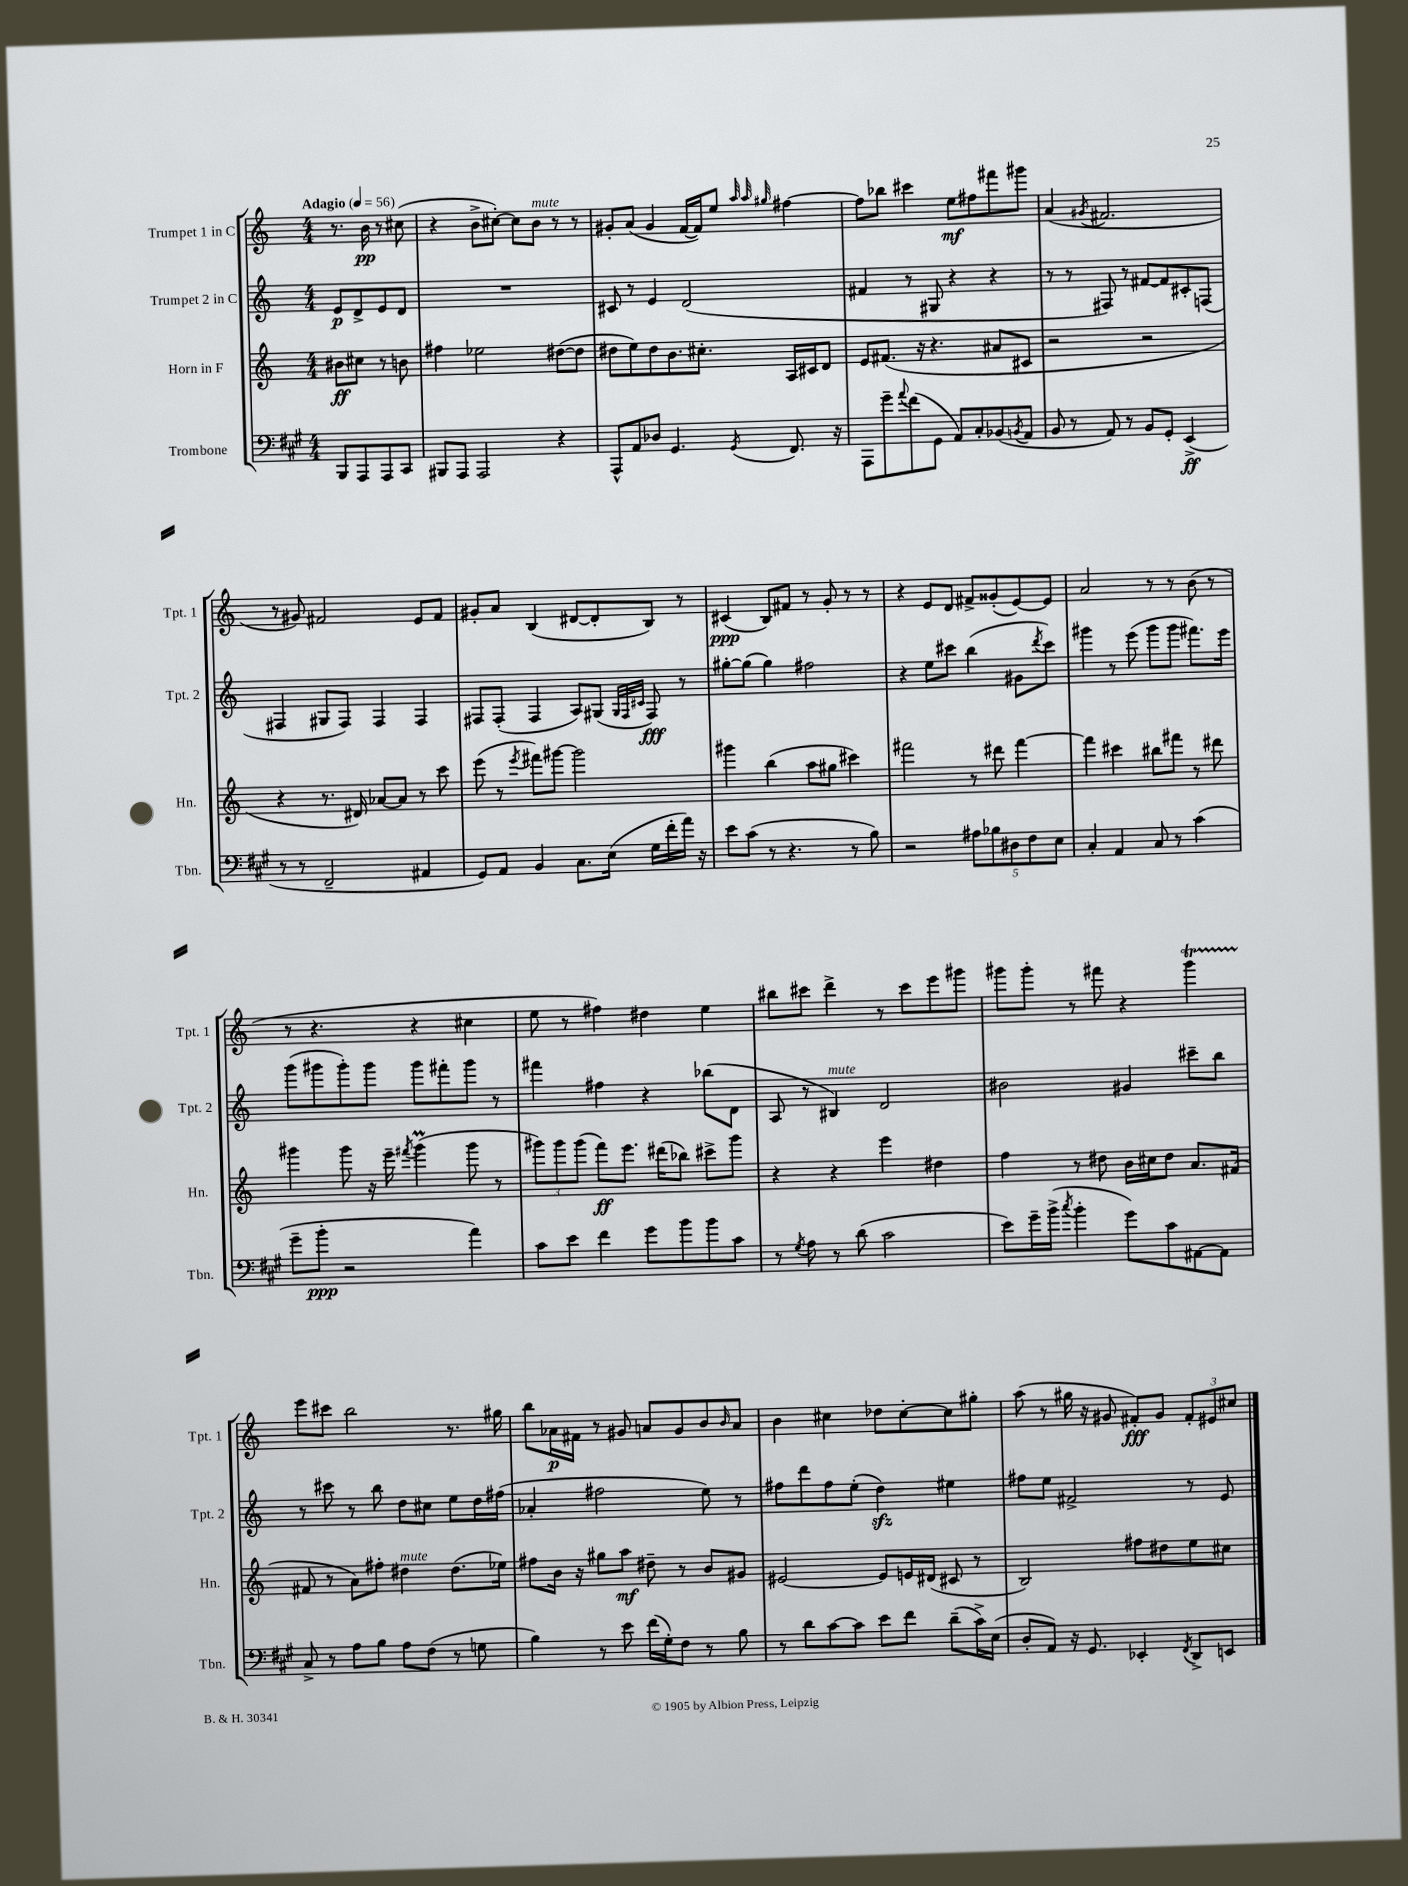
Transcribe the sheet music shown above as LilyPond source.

<<
\new StaffGroup <<
\new Staff = "s0" \with { instrumentName = "Trumpet 1 in C" shortInstrumentName = "Tpt. 1" } {
    \clef treble \key c \major \numericTimeSignature \time 4/4 \partial 2 \tempo "Adagio" 4 = 56
    r8. b'16\pp r8 cis''8( |
    r4 b'8-> cis''8~-.) cis''8 b'8^\markup { \italic "mute" } r8 r8 |
    gis'8-. a'8( gis'4 f'16~ f'16) e''8 \grace { a''32 a''32 gis''32 } fis''4~ |
    fis''8 bes''8 cis'''4 e''8\mf fis''8 fis'''8 gis'''8 |
    a'4( \acciaccatura { gis'8 } fis'2. |
    r8 gis'8) fis'2 e'8 fis'8 |
    gis'8-. a'8 b4( dis'8~ dis'8-. b8) r8 |
    cis'4\ppp( b8) fis'8 r8 g'8-. r8 r8 |
    r4 e'8 d'8 fis'8-> gisis'8-.( e'8~) e'8 |
    a'2 r8 r8 b'8( r8 |
    r8 r4. r4 cis''4 |
    e''8 r8 fis''4) dis''4 e''4 |
    bis''8 cis'''8 d'''4-> r8 cis'''8 e'''8 gis'''8 |
    gis'''8 gis'''8-. r8 fis'''8 r4 gis'''4\startTrillSpan |
    e'''8\stopTrillSpan cis'''8 b''2 r8. gis''16 |
    b''8 aes'16\p fis'16 r8 gis'8 a'8 gis'8 b'8 \grace { b'16 } a'8 |
    b'4 cis''4 des''8 cis''8~-. cis''8 gis''8-. |
    a''8( r8 gis''16 r16 gis'8 fis'8-.\fff) gis'8 \tuplet 3/2 { fis'8-. eis'8 cis''8 } \bar "|." |
}
\new Staff = "s1" \with { instrumentName = "Trumpet 2 in C" shortInstrumentName = "Tpt. 2" } {
    \clef treble \key c \major \numericTimeSignature \time 4/4 \partial 2
    e'8\p d'8-> e'8 d'8 |
    R1 |
    cis'8 r8 e'4 d'2( |
    fis'4 r8 gis8 r4 r4 |
    r8 r8 fis8) r8 fis'8~ fis'8 cis'8-. f8( |
    fis4 gis8 fis8) fis4 fis4 |
    fis8 fis8-.( fis4 a8) gis8( \grace { gis32 fis32 cis'32 } fis8\fff) r8 |
    gis''8~-. gis''8( gis''4) fis''2 |
    r4 e''8 cis'''8 b''4( gis'8 \acciaccatura { d'''8 } cis'''8) |
    gis'''4 r8 e'''8( gis'''8 gis'''8 fis'''8.) e'''16 |
    g'''8( gis'''8 gis'''8-.) gis'''8 gis'''8 fis'''8-. gis'''8 r8 |
    fis'''4 fis''4 r4 bes''8( d'8 |
    a8 r8 bis4^\markup { \italic "mute" }) d'2 |
    bis'2 gis'4 cis'''8-- b''8 |
    r8 cis'''8 r8 b''8 d''8 cis''8 e''8 d''16 fis''16( |
    aes'4-. fis''2 e''8) r8 |
    fis''8 d'''8 fis''8 e''8-.( d''4\sfz) eis''4 |
    fis''8 e''8 fis'2-> r8 e'8 \bar "|." |
}
\new Staff = "s2" \with { instrumentName = "Horn in F" shortInstrumentName = "Hn." } {
    \clef treble \key c \major \numericTimeSignature \time 4/4 \partial 2
    bis'8\ff cis''8 r8 b'8 |
    fis''4 ees''2 dis''8~( dis''8 |
    dis''8 e''8) dis''8 b'8. cis''8.-. a16 cis'16 d'8 |
    e'8 fis'8.( r16 r4. ais'8 cis'8 |
    r2 r2 |
    r4 r8. dis'16) aes'8~ aes'8 r8 c'''8 |
    e'''8( r8 \acciaccatura { e'''8 } fis'''8) gis'''8~ gis'''2 |
    gis'''4 b''4( a''8 gis''8 cis'''4) |
    fis'''2 r8 dis'''8 fis'''4~ |
    fis'''4 cis'''4 bis''8 fis'''8 r8 dis'''8 |
    gis'''4 gis'''8 r16 e'''16-- \acciaccatura { fis'''8 } gis'''4\prall( gis'''8 r8 |
    \tuplet 3/2 { gis'''8) gis'''8 gis'''8( } f'''8\ff) e'''8. dis'''16( bes''8) cis'''8-> gis'''8 |
    r4 r4 e'''4 dis''4 |
    f''4 r8 dis''8 b'16 cis''16 dis''8 a'8. fis'16( |
    fis'8 r8 a'8) fis''8-. dis''4^\markup { \italic "mute" } dis''8.( ees''16) |
    fis''8 b'16 r16 gis''8 a''8\mf dis''8-- r8 b'8 gis'8 |
    eis'2~ eis'8 e'16 dis'16( cis'8 r8 |
    b2) fis''8 dis''8 e''8 cis''8 \bar "|." |
}
\new Staff = "s3" \with { instrumentName = "Trombone" shortInstrumentName = "Tbn." } {
    \clef bass \key a \major \numericTimeSignature \time 4/4 \partial 2
    b,,8 a,,8 a,,8 cis,8 |
    bis,,8 a,,8 a,,2 r4 |
    a,,8-^ a,8 des8 gis,4. \acciaccatura { gis,8 } fis,8. r16 |
    a,,8 gis'8-- \appoggiatura { a'8 } fis'8( gis,8 a,8) cis8-. bes,8( \acciaccatura { b,8 } a,8 |
    b,8 r8 a,8) r8 b,8 gis,8-. e,4->\ff( |
    r8 r8 fis,2-- ais,4 |
    gis,8) a,8 b,4 cis8. e16( gis16 fis'16-. a'16) r16 |
    e'8 cis'8( r8 r4. r8 b8) |
    r2 \tuplet 5/4 { ais8 bes8 dis8 fis8 e8 } |
    cis4-. a,4 cis8 r8 cis'4( |
    gis'8-- b'8-.\ppp r2 a'4) |
    cis'8 e'8 fis'4 gis'8 b'8 b'8 cis'8 |
    r8 \acciaccatura { gis8 } a8 r8 d'8( cis'2 |
    e'8) gis'16-- b'16->( \acciaccatura { cis''8 } b'4-. gis'8) cis'8 ais,8~ ais,8 |
    cis8-> r8 a8 b8 a8 fis8( r8 g8 |
    b4) r8 e'8 fis'16( gis16-.) fis8 r8 b8 |
    r8 d'8 cis'8~ cis'8 e'8 fis'8 d'8--( cis'16->) e16( |
    d8-. a,8) r16 gis,8. ees,4-. \acciaccatura { fis,8 } d,8-> e,8 \bar "|." |
}
>>
>>
\layout { \context { \Score \remove "Bar_number_engraver" } }
